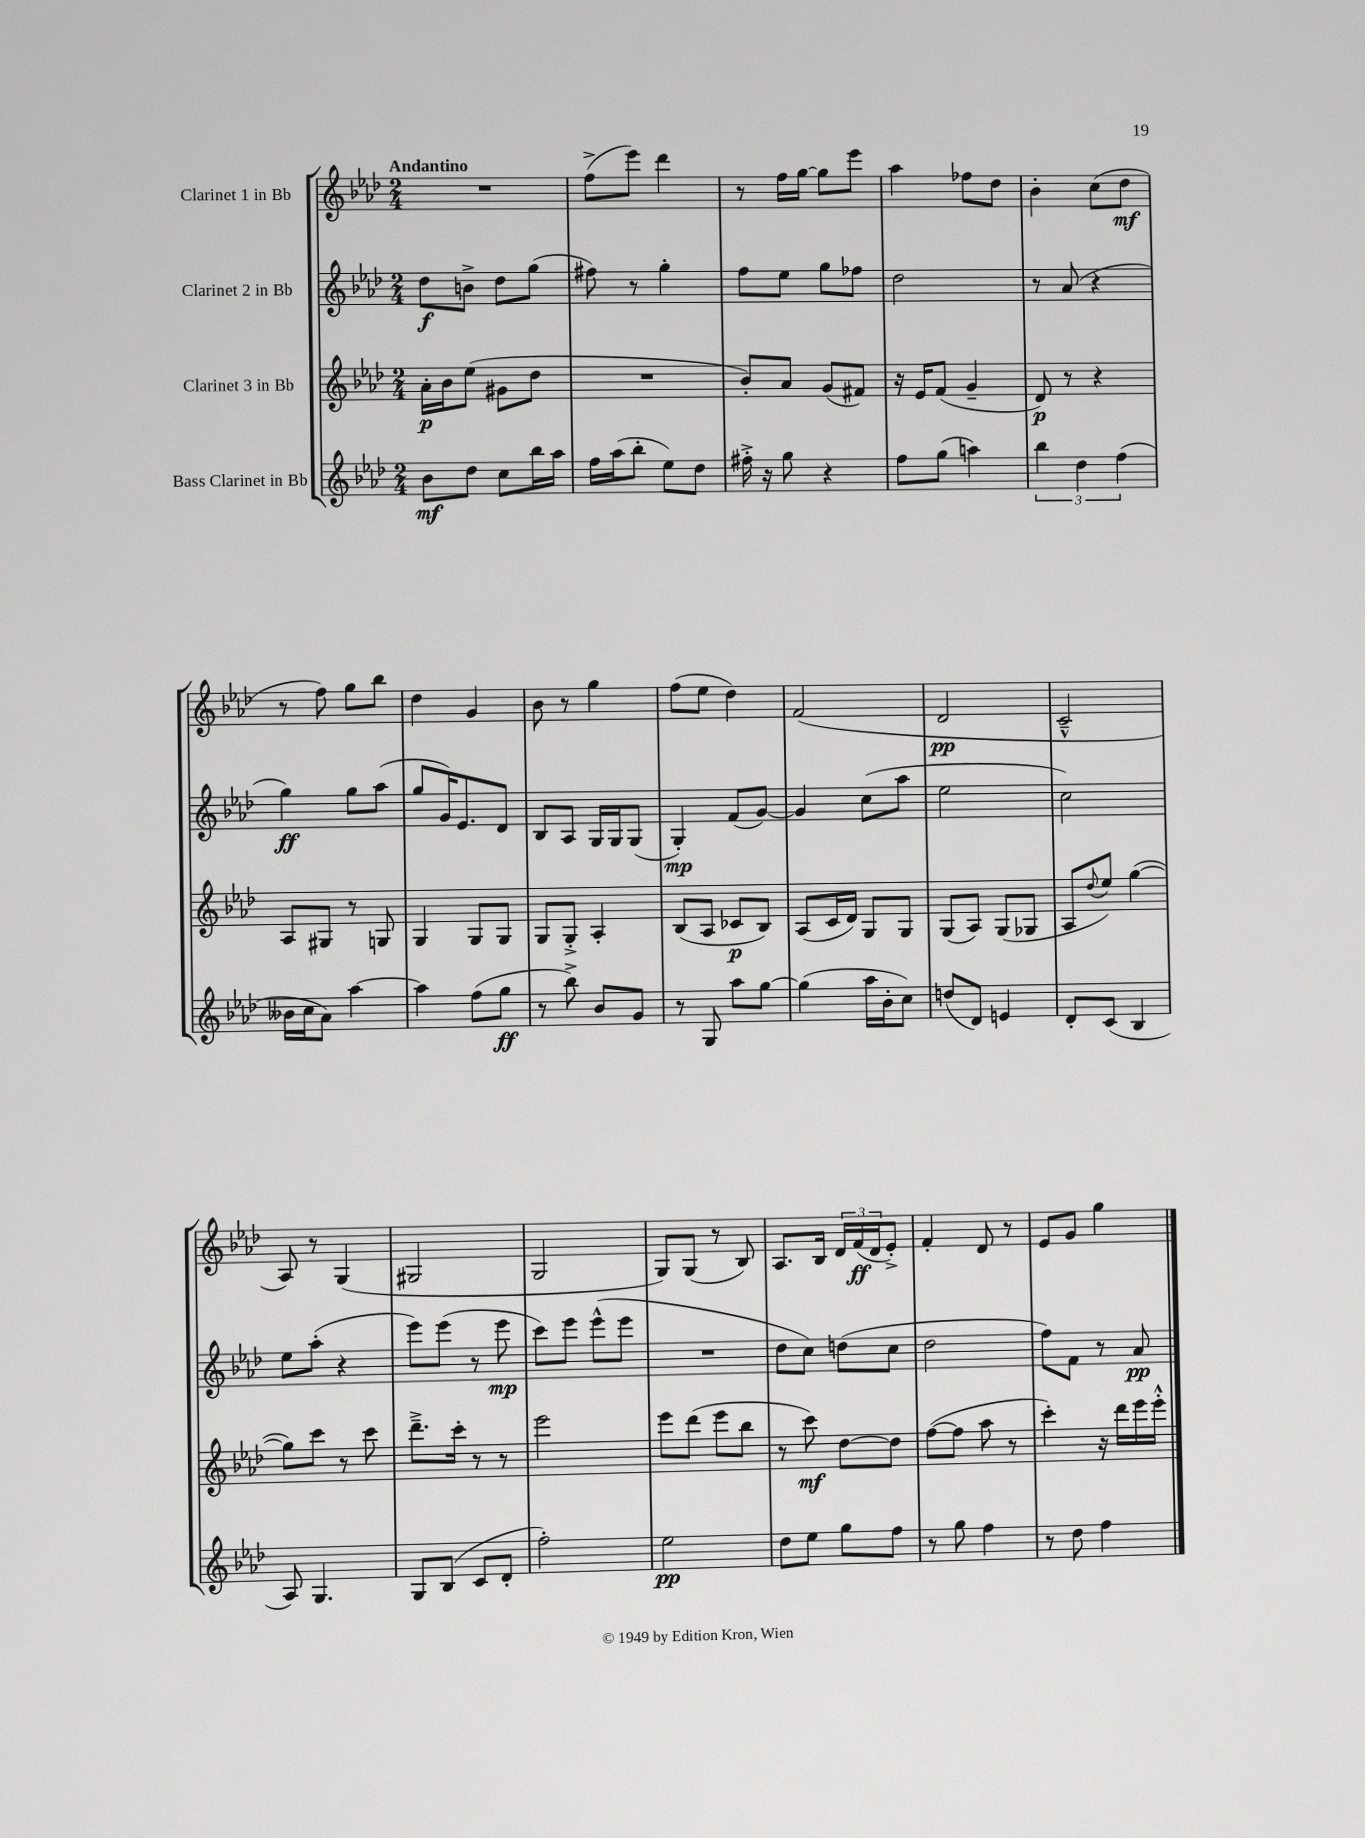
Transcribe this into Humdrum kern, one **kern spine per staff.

**kern	**kern	**kern	**kern
*staff4	*staff3	*staff2	*staff1
*clefG2	*clefG2	*clefG2	*clefG2
*k[b-e-a-d-]	*k[b-e-a-d-]	*k[b-e-a-d-]	*k[b-e-a-d-]
*M2/4	*M2/4	*M2/4	*M2/4
8b-	16a-'	8dd-	2r
.	16b-	.	.
8dd-	(8ee-	8b^	.
8cc	8g#	8dd-	.
16bb-	8dd-	(8gg	.
16aa-	.	.	.
=	=	=	=
16ff	2r	8ff#)	(8ff^
(16aa-	.	.	.
8bb-'	.	8r	8eee-)
8ee-)	.	4gg'	4ddd-
8dd-	.	.	.
=	=	=	=
16ff#'^	8b-')	8ff	8r
16r	.	.	.
8gg	8a-	8ee-	16ff
.	.	.	[16gg
4r	(8g	8gg	8gg]
.	8f#)	8ff-	8eee-
=	=	=	=
8ff	16r	2dd-	4aa-
.	16e-	.	.
(8gg	(8f	.	.
4aa)	4g~	.	8ff-
.	.	.	8dd-
=	=	=	=
6bb-	8d-)	8r	4b-'
.	8r	(8a-	.
6dd-	.	.	.
.	4r	4r	(8cc
(6ff	.	.	.
.	.	.	8dd-
=	=	=	=
16b--	8A-	4gg)	8r
16cc	.	.	.
8a-)	8G#	.	8ff)
[4aa-	8r	8gg	8gg
.	8G	(8aa-	8bb-
=	=	=	=
4aa-]	4G	8gg	4dd-
.	.	16g)	.
.	.	8.e-	.
(8ff	8G	.	4g
8gg	8G	8d-	.
=	=	=	=
8r	8G	8B-	8b-
8bb-^)	8G'^	8A-	8r
8b-	4A-'	16G	4gg
.	.	16G	.
8g	.	(8G	.
=	=	=	=
8r	(8B-	4G')	(8ff
8G	8A-	.	8ee-
8aa-	8c-	(8f	4dd-)
[8gg	8B-)	[8g)	.
=	=	=	=
(4gg]	(8A-	4g]	(2f
.	16c	.	.
.	16d-)	.	.
16aa-	8G	(8cc	.
16b-'	.	.	.
8cc)	8G	8aa-	.
=	=	=	=
(8dd	(8G	2ee-	2d-
8d-)	8A-)	.	.
4e	(8G	.	.
.	8G-	.	.
=	=	=	=
8d-'	8A-	2cc)	2c~^^
.	8qqdd-	.	.
(8c	8ee-)	.	.
4B-	([4gg	.	.
=	=	=	=
8A-)	8gg])	8ee-	8A-)
4.G	8ccc	(8aa-'	8r
.	8r	4r	(4G
.	8ccc	.	.
=	=	=	=
8G	8.ddd-~^	8eee-)	2G#
(8B-	.	(8eee-	.
.	16ccc'	.	.
8c	8r	8r	.
8d-'	8r	8eee-	.
=	=	=	=
2ff')	2eee-	8ccc)	2G
.	.	8eee-	.
.	.	(8eee-^^	.
.	.	8eee-	.
=	=	=	=
2ee-	8eee-	2r	8G)
.	(8ddd-	.	(8G
.	8eee-	.	8r
.	8bb-	.	8B-)
=	=	=	=
8dd-	8r	8dd-	8.A-
8ee-	8ccc)	8cc)	.
.	.	.	16B-
8gg	[8dd-	(8dd	24d-
.	.	.	(24f
.	.	.	24d-
8ff	8dd-]	8cc	8e-'^)
=	=	=	=
8r	([8ff	2dd-	4f'
8gg	8ff]	.	.
4ff	8aa-	.	8d-
.	8r	.	8r
=	=	=	=
8r	4ccc')	8ff)	8e-
8dd-	.	8f	8g
4ff	16r	8r	4gg
.	16ddd-	.	.
.	16eee-	8a-	.
.	16eee-'^^	.	.
==	==	==	==
*-	*-	*-	*-
